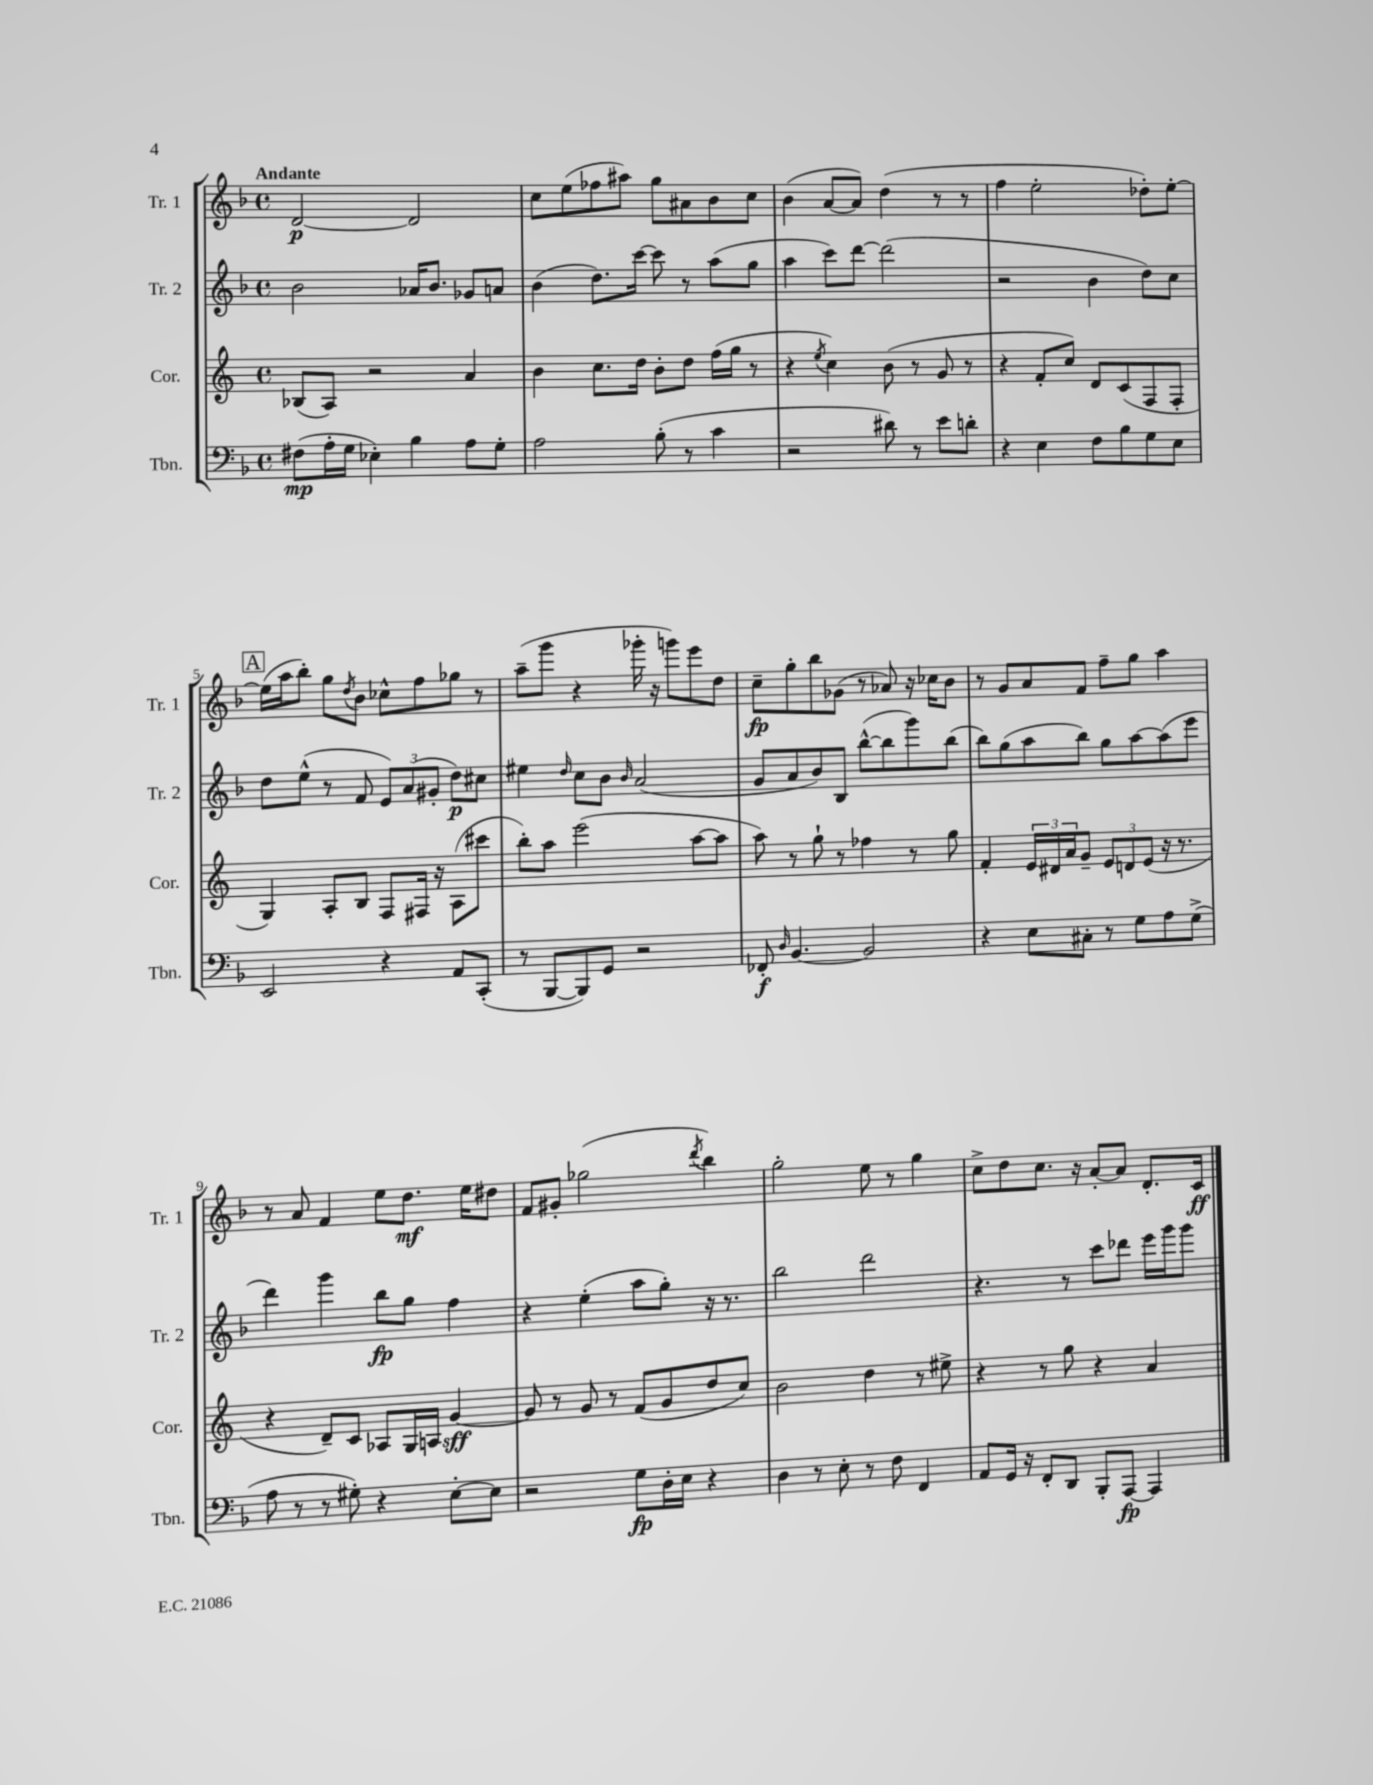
<<
\new StaffGroup <<
\new Staff = "s0" \with { instrumentName = "Tr. 1" shortInstrumentName = "Tr. 1" } {
    \clef treble \key f \major \defaultTimeSignature \time 4/4 \tempo "Andante"
    d'2~\p d'2 |
    c''8 e''8( fes''8 ais''8) g''8 ais'8 bes'8 c''8 |
    bes'4( a'8~ a'8) d''4( r8 r8 |
    f''4 e''2-. des''8-.) e''8~-. |
    \mark \markup { \box "A" } e''16( a''16 bes''8-.) g''8 \acciaccatura { d''8 } bes'8 ces''8-^ f''8 ges''8 r8 |
    a''8--( g'''8 r4 ges'''16-. r16 g'''8) e'''8 d''8 |
    c''8--\fp g''8-. bes''8 ges'8( r8 aes'8) r16 ces''16 bes'8 |
    r8 g'8 a'8 f'8 f''8-- g''8 a''4 |
    r8 a'8 f'4 e''8 d''8.\mf e''16 dis''8 |
    f'8 gis'8-. ges''2( \acciaccatura { d'''8 } bes''4) |
    g''2-. e''8 r8 g''4 |
    c''8-> d''8 c''8. r16 a'8~-. a'8 d'8.-. c'16\ff \bar "|." |
}
\new Staff = "s1" \with { instrumentName = "Tr. 2" shortInstrumentName = "Tr. 2" } {
    \clef treble \key f \major \defaultTimeSignature \time 4/4
    bes'2 aes'16 bes'8. ges'8 a'8 |
    bes'4( d''8.) c'''16~ c'''8 r8 a''8( g''8 |
    a''4 c'''8) d'''8~ d'''2( |
    r2 bes'4 d''8) c''8 |
    \mark \markup { \box "A" } d''8 e''8-^( r8 f'8 \tuplet 3/2 { e'8) a'8( gis'8-. } d''8\p) cis''8 |
    eis''4 \grace { d''16 } c''8 bes'8 \grace { bes'16 } a'2( |
    g'8 a'8 bes'8) bes8 bes''8~-^( bes''8 g'''8) bes''8( |
    bes''8) g''8( a''8 bes''8) g''8 a''8~ a''8( e'''8 |
    d'''4) g'''4 bes''8\fp g''8 f''4 |
    r4 e''4-.( a''8 g''8-.) r16 r8. |
    bes''2 d'''2 |
    r4. r8 c'''8 des'''8 e'''16 g'''16 g'''8 \bar "|." |
}
\new Staff = "s2" \with { instrumentName = "Cor." shortInstrumentName = "Cor." } {
    \clef treble \key c \major \defaultTimeSignature \time 4/4
    bes8( a8) r2 a'4 |
    b'4 c''8. d''16 b'8-. d''8 f''16( g''16 r8 |
    r4 \acciaccatura { e''8 } c''4) b'8( r8 g'8 r8 |
    r4 f'8-. c''8) d'8 c'8( f8 f8-. |
    \mark \markup { \box "A" } g4) a8-. b8 f8 fis16 r16 a8( cis'''8 |
    b''8-.) a''8 e'''2( a''8~ a''8 |
    a''8) r8 g''8-! r8 fes''4 r8 g''8 |
    f'4-. \tuplet 3/2 { e'16 dis'16 a'16 } g'8-- \tuplet 3/2 { e'8 d'8 e'8( } r16 r8. |
    r4 d'8--) c'8 aes8 g16 a16 g'4~\sff |
    g'8 r8 g'8 r8 f'8( g'8 d''8 c''8) |
    b'2 d''4 r8 eis''8-> |
    r4 r8 g''8 r4 a'4 \bar "|." |
}
\new Staff = "s3" \with { instrumentName = "Tbn." shortInstrumentName = "Tbn." } {
    \clef bass \key f \major \defaultTimeSignature \time 4/4
    fis8\mp( a16-. g16 ees4-.) bes4 a8 g8-. |
    a2 bes8-.( r8 c'4 |
    r2 dis'8) r8 e'8 d'8-. |
    r4 e4 f8 bes8 g8 e8 |
    \mark \markup { \box "A" } e,2 r4 a,8 c,8-.( |
    r8 bes,,8~ bes,,8) g,8 r2 |
    fes,8-.\f \grace { d16 } bes,4.~ bes,2 |
    r4 e8 cis8-. r8 g8 a8 g8->( |
    a8 r8 r8 gis8-.) r4 e8~-. e8 |
    r2 g8\fp d16-. e16 r4 |
    d4 r8 e8-. r8 f8 f,4 |
    a,8 g,16 r16 f,8-. d,8 bes,,8-. a,,8~\fp a,,4 \bar "|." |
}
>>
>>
